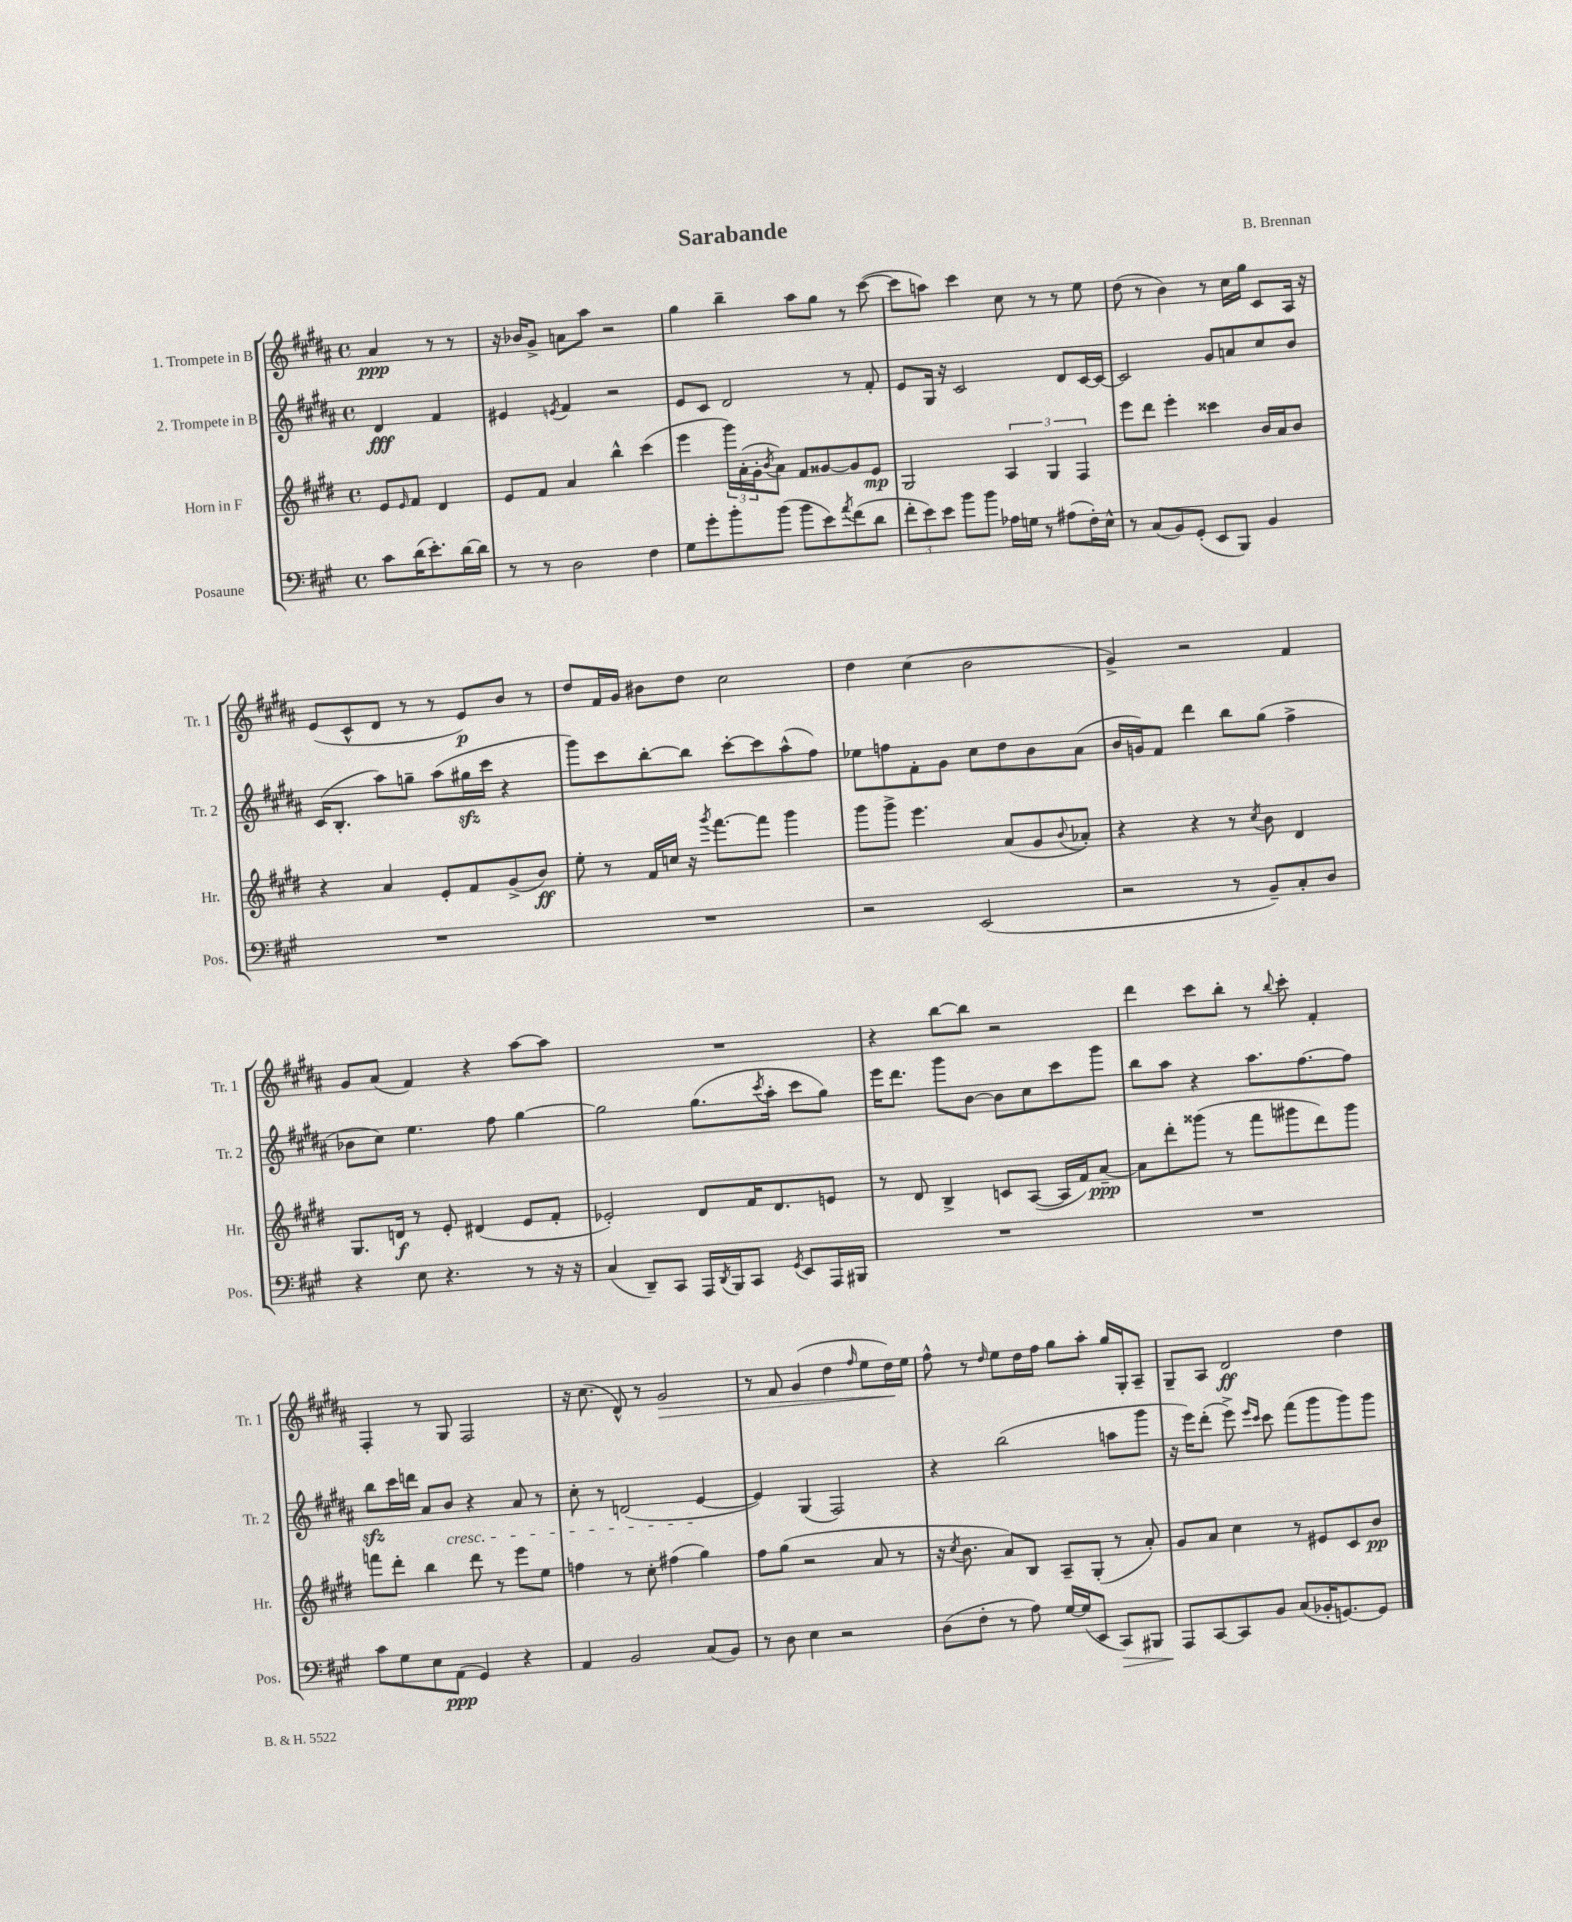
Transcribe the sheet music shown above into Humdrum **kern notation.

**kern	**kern	**kern	**kern
*staff4	*staff3	*staff2	*staff1
*clefF4	*clefG2	*clefG2	*clefG2
*k[f#c#g#]	*k[f#c#g#d#]	*k[f#c#g#d#a#]	*k[f#c#g#d#a#]
*M4/4	*M4/4	*M4/4	*M4/4
*met(c)	*met(c)	*met(c)	*met(c)
8c#\L	8e/L	4d#/	4a#/
.	16qqe/	.	.
(16d\K	8f#/J	.	.
8.e'\)	.	.	.
.	4d#/	4f#/	8r
[16d\L	.	.	8r
16d\]JJ	.	.	.
=	=	=	=
8r	8e/L	4e#/	16r
.	.	.	16b-/LK
8r	8f#/J	.	8g#^/J
.	.	8qe/	.
2D\	4a/	4f#/	8a\L
.	.	.	8aa#\J
.	4bb^^\	2r	2r
4F#\	(4ccc#\	.	.
=	=	=	=
8G#\L	4eee\	8e/L	4gg#\
8g#'\	.	8c#/J	.
8b'\	24ggg#\LL)	2d#/	4bb~\
.	(24a'\	.	.
.	24g#'\J	.	.
.	8qb/	.	.
(8b\J	8a\J)	.	.
8b\L	8f#/L	.	8aa#\L
8e\)	[8g##/	.	8gg#\J
8qa/	.	.	.
(8f#\	8g##/]	8r	8r
8d\J	8e/J	8f#'/	([8ccc#\
=	=	=	=
12f#'\L	2G#/	8e/L	8ccc#\]L
12e\)	.	.	.
.	.	16G#/Jk	8aa\J)
12e\J	.	.	.
.	.	16r	.
8b\L	.	2c#/	4ccc#\
8b\J	.	.	.
16A-\LL	6A/	.	8cc#\
16G\JJ	.	.	.
8r	.	.	8r
.	6G#/	.	.
(8A#\L	.	8d#/L	8r
.	6F#/	.	.
16F#'\L)	.	[16c#/L	8ee\
16E^^\JJ	.	16c#/_JJ	.
=	=	=	=
8r	8eee\L	2c#/]	(8dd#\
(8C#/L	8ddd#\J	.	8r
8BB/)	4eee'\	.	4b\)
(8GG#'/J	.	.	.
8EE/L	4ccc##\	8g#/L	8r
8BBB/J)	.	8a/	16cc#\LL
.	.	.	16gg#\JJ
4BB/	16b/LL	8cc#/	8c#/L
.	16a/J	.	.
.	8b/J	8b/J	16A#/Jk
.	.	.	16r
=	=	=	=
1r	4r	(16c#/LK	(8e/L
.	.	8.B'/J	.
.	.	.	8c#^^/
.	4a/	8aa#\L)	8d#/J
.	.	8gg~\J	8r
.	8e'/L	(8aa#\L	8r
.	8f#/	16gg#\L	8e/L)
.	.	16ccc#\JJ	.
.	(8g#^/	4r	8b/J
.	8b/J)	.	8r
=	=	=	=
1r	8ee'\	8ggg#\L)	8dd#/L
.	8r	8ccc#\	16f#/L
.	.	.	16g#/JJ
.	16f#/LL	[8bb'\	8b#\L
.	16cc/JJ	.	.
.	16r	8bb\]J	8dd#\J
.	8qggg#/	.	.
.	[8.fff#\L	.	.
.	.	[8ccc#'\L	2cc#\
.	8fff#\]J	8ccc#\]	.
.	4ggg#\	(8aa#^^\	.
.	.	8ff#\J)	.
=	=	=	=
2r	8ggg#\L	8ee-\L	4dd#\
.	8ggg#^\J	8ff\	.
.	4.eee\	8f#'\	(4cc#\
.	.	8g#\J	.
(2EE/	.	8cc#\L	2b\
.	(8a/L	8dd#\	.
.	8g#/	8b\	.
.	8qqb/	.	.
.	8a-'/J)	(8a#\J	.
=	=	=	=
2r	4r	16b/LL	4g#^/)
.	.	16g/J)	.
.	.	8f#/J	.
.	4r	4ddd#\	2r
8r	8r	8bb\L	.
.	8qcc#/	.	.
8BB~/L)	8b\	(8gg#\J	.
8C#'/	4d#/	4ff#^\	4f#/
8D/J	.	.	.
=	=	=	=
4r	8.G#/L	8b-\L	8g#/L
.	.	8cc#\J)	(8a#/J
.	16d/Jk	.	.
8E\	8r	4.ee\	4f#/)
4.r	8e'/	.	.
.	(4d#/	.	4r
.	.	8ff#\	.
8r	8e/L	[4gg#\	[8aa#\L
16r	8f#'/J	.	8aa#\]J
16r	.	.	.
=	=	=	=
(4C#/	2e-'/)	2gg#\]	1r
8DD~/L)	.	.	.
8CC#/J	.	.	.
16AAA/LL	8d#/L	(8.gg#\L	.
8qDD/	.	.	.
16BBB/J	.	.	.
8CC#/J	16f#/K	.	.
.	.	8qccc#/	.
.	8.d#/	16aa#'\Jk	.
8qGG#/	.	.	.
8EE/L	.	8ccc#\L	.
16AAA/L	8e/J	8gg#\J)	.
16BBB#/JJ	.	.	.
=	=	=	=
1r	8r	16eee\LK	4r
.	.	8.ddd#\J	.
.	8d#/	.	.
.	4B^/	8ggg#\L	[8bb\L
.	.	[8b\J	8bb\]J
.	8c/L	8b\]L	2r
.	([8A/J	8cc#\	.
.	16A/]LL	8ccc#\	.
.	16f#/J)	.	.
.	[8a~/J	8ggg#\J	.
=	=	=	=
1r	8a\]L	8bb\L	4ddd#\
.	8ddd#'\	8aa#\J	.
.	(8ggg##\J	4r	8ccc#\L
.	8r	.	8bb'\J
.	8fff#\L	8.aa#\L	8r
.	.	.	8qqbb/
.	8ggg#\	.	8ccc#'\
.	.	[8.ff#\	.
.	8ddd#\)	.	4f#'/
.	8ggg#\J	8ff#\]J	.
=	=	=	=
8c#\L	8fff\L	8bb\L	4F#'/
8G#\	8ddd#'\J	16ccc#\L	.
.	.	16ddd\JJ	.
8E\	4bb\	8a#/L	8r
(8AA\J	.	8b/J	8G#/
4GG#/)	8ddd#\	4r	2F#/
.	8r	.	.
4r	8eee\L	8a#/	.
.	8ee\J	8r	.
=	=	=	=
4AA/	4ff\	8cc#'\	16r
.	.	.	(8.cc#\
.	.	8r	.
2BB/	8r	(2d/	8d#^^/)
.	8cc#'\	.	8r
.	(4ff#\	.	2g#/
(8C#/L	4gg#\)	[4e/	.
8BB/J)	.	.	.
=	=	=	=
8r	8ff#\L	4e/])	8r
8D\	(8gg#\J	.	8f#/
4E\	2r	(4G#/	(4g#/
2r	.	2F#/)	4dd#\
.	.	.	16qqff#/
.	8a/	.	8ee\L
.	8r	.	16dd#\L)
.	.	.	16ee\JJ
=	=	=	=
(8D\L	16r	4r	8ff#^^\
.	8qcc#/	.	.
.	8.b\	.	.
8F#'\J	.	.	8r
.	.	.	16qqdd#/
8r	8a/L)	(2bb\	8ee\L
8A\)	8B/J	.	16dd#\L
.	.	.	16ff#\JJ
[16G#/LL	8A~/L	.	8gg#\L
(16G#/]J	.	.	.
8EE/J	(8G#'/J	.	8aa#'\J
8CC#/L)	8r	8aa\L	16gg#/LL
.	.	.	16G#'/J
8BBB#/J	8a'/)	8ggg#\J	8A#~/J
=	=	=	=
8AAA/L	8g#/L	16r	8G#~/L
.	.	16eee\LK)	.
[8CC#/	8a/J	(8ddd#'\J	8A#/J
8CC#/]	4cc#\	8eee^\)	2d#/
.	.	16qqeee/LL	.
.	.	16qqccc#/JJ	.
8BB/J	.	8ccc#\	.
(8C#/L	8r	(8fff#\L	.
16BB-'/K	8e#/L	8ggg#\	.
[8.GG/)	.	.	.
.	8c#/	8ggg#\)	4dd#\
8GG/]J	8b/J	8ggg#\J	.
==	==	==	==
*-	*-	*-	*-
